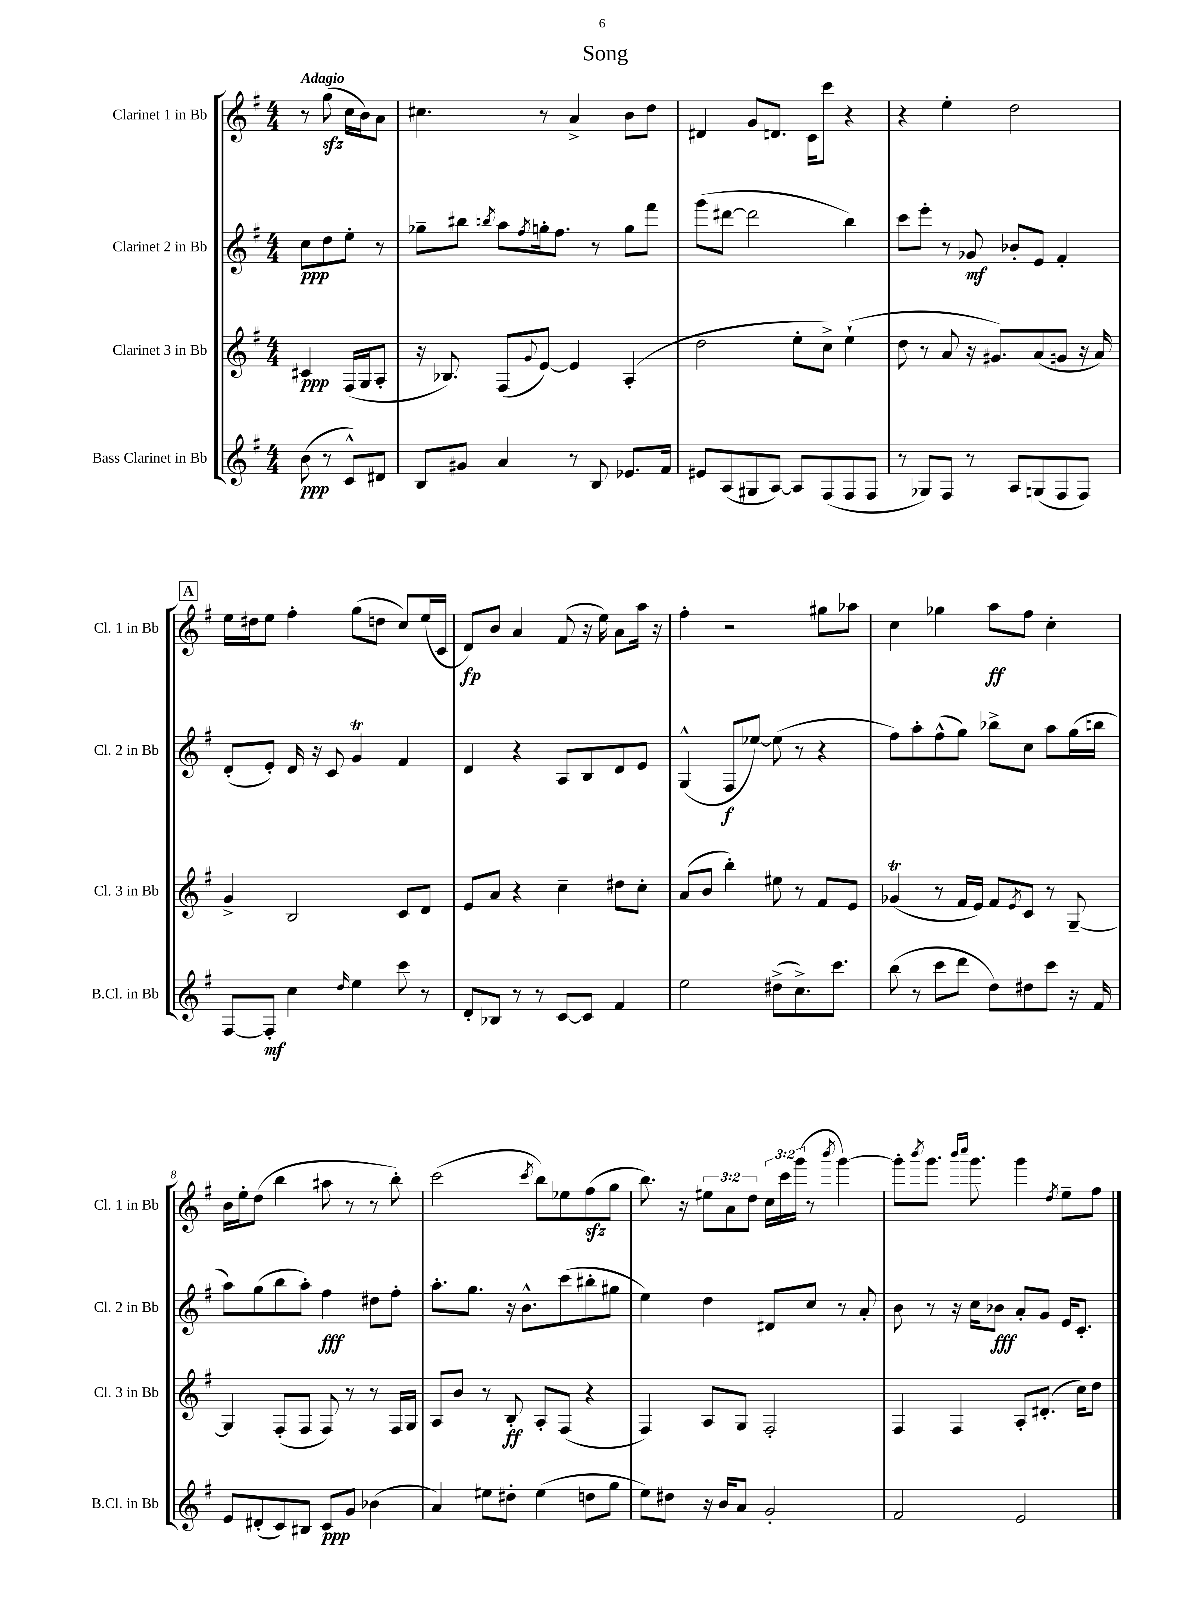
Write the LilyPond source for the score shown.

\header { title = "Song" }
<<
\new StaffGroup <<
\new Staff = "s0" \with { instrumentName = "Clarinet 1 in Bb" shortInstrumentName = "Cl. 1 in Bb" } {
    \clef treble \key g \major \numericTimeSignature \time 4/4 \override Staff.TupletNumber.text = #tuplet-number::calc-fraction-text \partial 2 \tempo "Adagio"
    r8 g''8\sfz( c''16 b'16) a'8 |
    cis''4. r8 a'4-> b'8 d''8 |
    dis'4 g'8 d'8. c'16 c'''8 r4 |
    r4 e''4-. d''2 |
    \mark \markup { \box "A" } e''16 dis''16 e''8 fis''4-. g''8( d''8 c''8) e''16( c'16 |
    d'8\fp) b'8 a'4 fis'8( r16 e''16) a'8 a''16 r16 |
    fis''4-. r2 gis''8 aes''8 |
    c''4 ges''4 a''8\ff fis''8 c''4-. |
    b'16 e''16-. d''8( b''4 ais''8 r8 r8 b''8-.) |
    c'''2( \acciaccatura { c'''8 } b''8) ees''8 fis''8\sfz( g''8 |
    b''8.) r16 \tuplet 3/2 { eis''8 a'8 d''8 } \tuplet 3/2 { c''16 c'''16 g'''16( } r8 \acciaccatura { b'''8 } g'''4~) |
    g'''8-. \acciaccatura { b'''8 } g'''8. \grace { b'''16 c''''16 } g'''8. g'''4 \acciaccatura { d''8 } e''8-- fis''8 \bar "|." |
}
\new Staff = "s1" \with { instrumentName = "Clarinet 2 in Bb" shortInstrumentName = "Cl. 2 in Bb" } {
    \clef treble \key g \major \numericTimeSignature \time 4/4 \partial 2
    c''8\ppp d''8 e''8-. r8 |
    ges''8-- bis''8 \acciaccatura { b''8 } a''8 \acciaccatura { fis''8 } g''16-. fis''8. r8 g''8 fis'''8 |
    g'''8( dis'''8~ dis'''2 b''4) |
    c'''8 e'''8-. r8 ges'8\mf bes'8-. e'8 fis'4-. |
    \mark \markup { \box "A" } d'8-.( e'8-.) d'16 r16 c'8 g'4\trill fis'4 |
    d'4 r4 a8 b8 d'8 e'8 |
    g4-^( fis8\f ees''8~) ees''8( r8 r4 |
    fis''8) a''8-. fis''8-^( g''8) bes''8-> c''8 a''8 g''16( b''16 |
    a''8) g''8( b''8 a''8-.) fis''4\fff dis''8 fis''8-. |
    a''8.-. g''8. r16 b'8.-^ c'''8( bis''8-. gis''8 |
    e''4) d''4 dis'8 c''8 r8 a'8-. |
    b'8 r8 r16 c''16 bes'8\fff a'8-. g'8 e'16 c'8.-. \bar "|." |
}
\new Staff = "s2" \with { instrumentName = "Clarinet 3 in Bb" shortInstrumentName = "Cl. 3 in Bb" } {
    \clef treble \key g \major \numericTimeSignature \time 4/4 \partial 2
    cis'4\ppp fis16( g16 a8-. |
    r16 bes8.) fis8( \appoggiatura { g'8 } e'8~) e'4 a4-.( |
    d''2 e''8-. c''8->) e''4-!( |
    d''8 r8 a'8 r16 gis'8.) a'8( g'8 r16 a'16) |
    \mark \markup { \box "A" } g'4-> b2 c'8 d'8 |
    e'8 a'8 r4 c''4-- dis''8 c''8-. |
    a'8( b'8 b''4-.) eis''8 r8 fis'8 e'8 |
    ges'4\trill( r8 fis'16 e'16) fis'8 \acciaccatura { e'8 } c'8 r8 g8~-- |
    g4 fis8-.( fis8 fis8) r8 r8 fis16 g16 |
    a8 b'8 r8 b8-.\ff a8-. fis8( r4 |
    fis4) a8 g8 fis2-. |
    fis4 fis4 a8-. dis'8.-.( c''16) d''8 \bar "|." |
}
\new Staff = "s3" \with { instrumentName = "Bass Clarinet in Bb" shortInstrumentName = "B.Cl. in Bb" } {
    \clef treble \key g \major \numericTimeSignature \time 4/4 \partial 2
    b'8\ppp( r8 c'8-^) dis'8 |
    b8 gis'8 a'4 r8 b8 ees'8. fis'16 |
    eis'8 a8( gis8 a8~) a8 fis8( fis8 fis8 |
    r8 ges8) fis8 r8 a8 g8( fis8 fis8) |
    \mark \markup { \box "A" } fis8~ fis8-.\mf c''4 \grace { d''16 } e''4 c'''8 r8 |
    d'8-. bes8 r8 r8 c'8~ c'8 fis'4 |
    e''2 dis''8->( c''8.->) c'''8. |
    b''8( r8 c'''8 d'''8 d''8) dis''8 c'''8 r16 fis'16 |
    e'8 dis'8-.( c'8) bis8 c'8\ppp g'8 bes'4( |
    a'4) eis''8 dis''8-. eis''4( d''8 g''8 |
    e''8) dis''8 r16 b'16 a'8 g'2-. |
    fis'2 e'2 \bar "|." |
}
>>
>>
